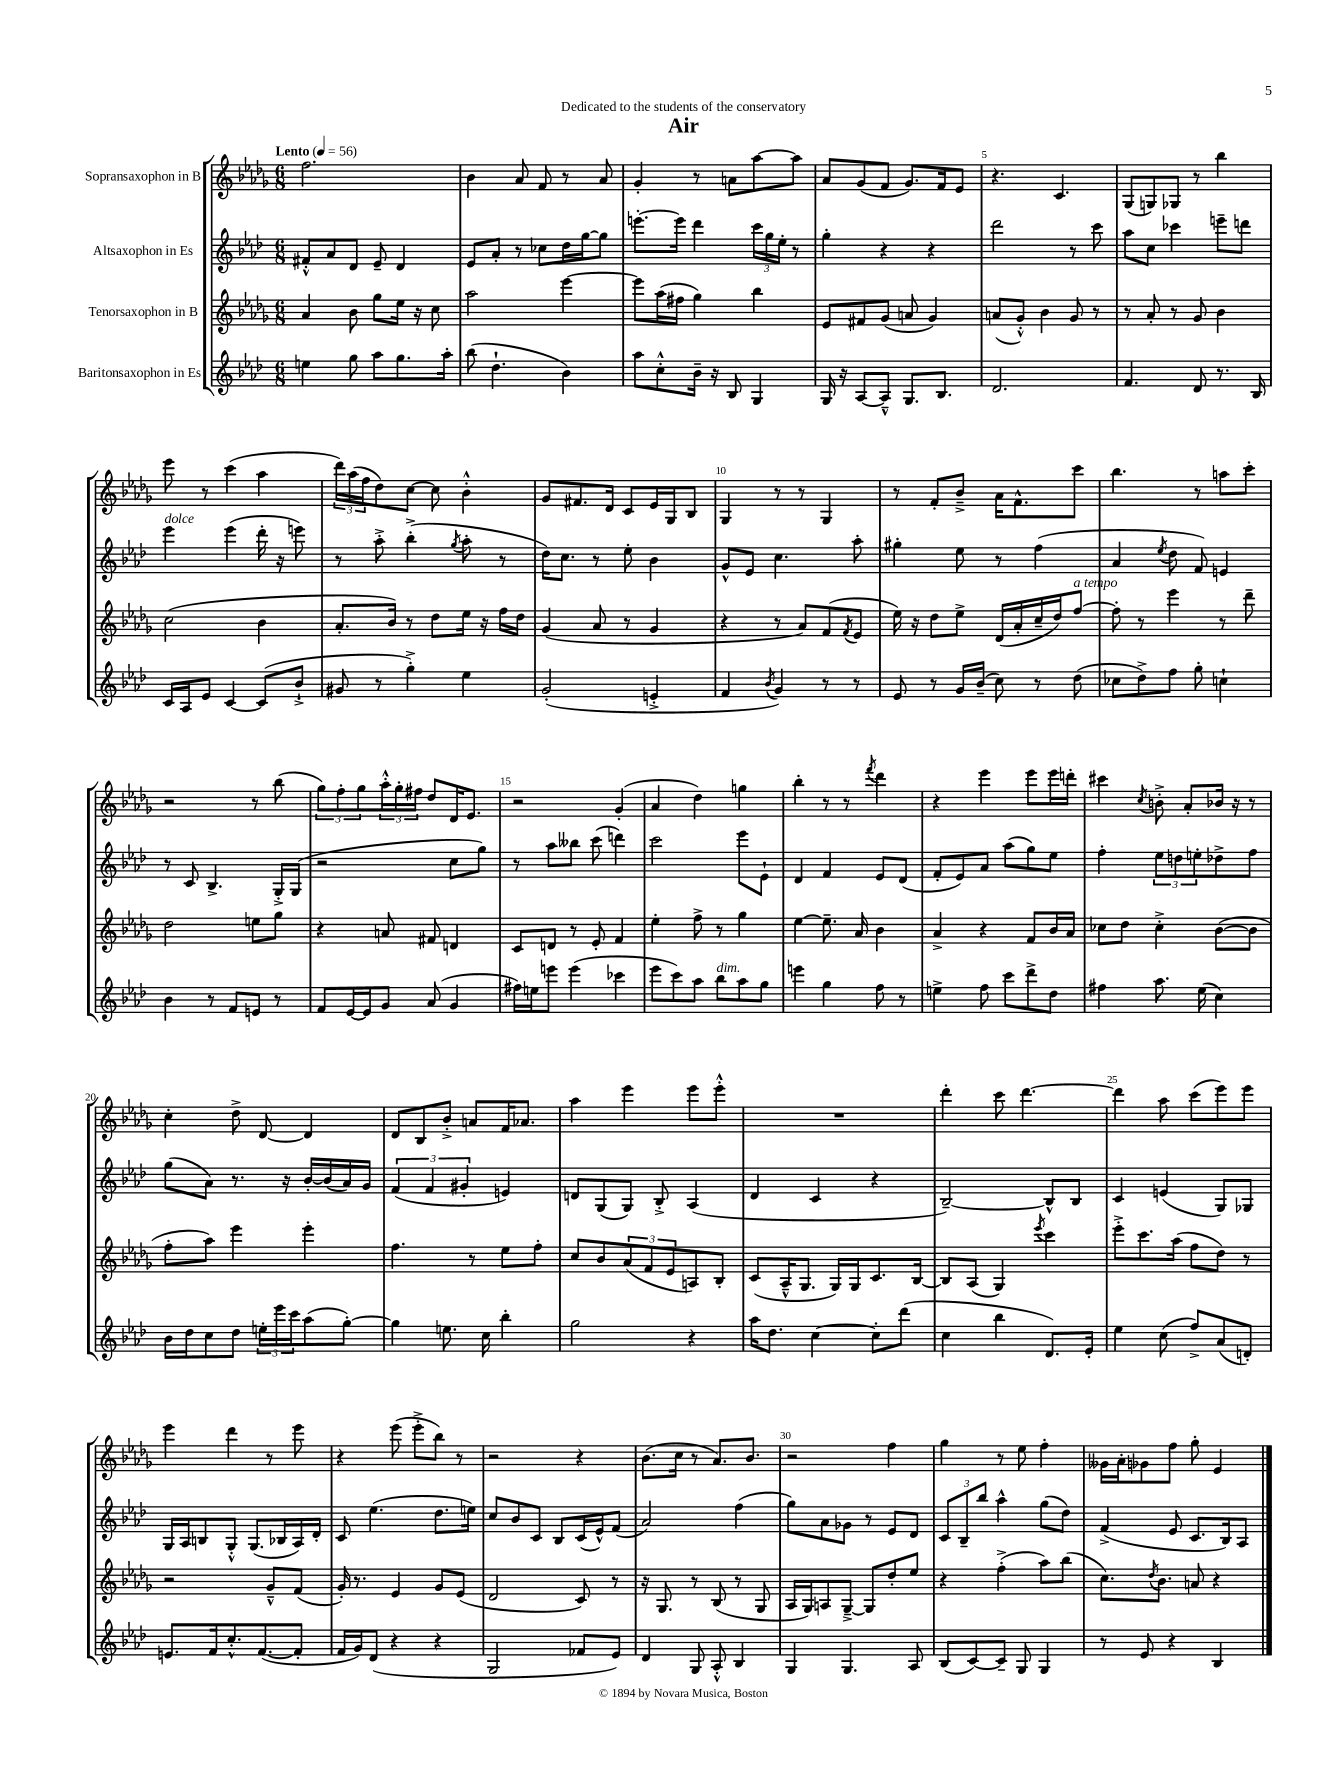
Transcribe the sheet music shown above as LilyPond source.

\header { title = "Air" dedication = "Dedicated to the students of the conservatory" }
<<
\new StaffGroup <<
\new Staff = "s0" \with { instrumentName = "Sopransaxophon in B" } {
    \clef treble \key des \major \numericTimeSignature \time 6/8 \tempo "Lento" 4 = 56
    f''2. |
    bes'4 aes'8 f'8 r8 aes'8 |
    ges'4-. r8 a'8 aes''8~ aes''8 |
    aes'8 ges'8( f'8 ges'8.) f'16 ees'8 |
    r4. c'4. |
    ges8( g8) ges8 r8 bes''4 |
    ees'''8 r8 c'''4( aes''4 |
    \tuplet 3/2 { des'''16) aes''16( f''16 } des''8) c''8~ c''8 bes'4-.-^ |
    ges'8 fis'8. des'16 c'8 ees'16 ges16 bes8 |
    ges4 r8 r8 ges4 |
    r8 f'8-. bes'8---> aes'16 f'8.-^ c'''8 |
    bes''4. r8 a''8 c'''8-. |
    r2 r8 bes''8( |
    \tuplet 3/2 { ges''8) f''8-. ges''8 } \tuplet 3/2 { aes''16-.-^ ges''16-. fis''16 } des''8 des'16 ees'8. |
    r2 ges'4-.( |
    aes'4 des''4) g''4 |
    bes''4-. r8 r8 \acciaccatura { f'''8 } des'''4 |
    r4 ees'''4 ees'''8 ees'''16 d'''16-. |
    cis'''4 \acciaccatura { c''8 } b'8-.-> aes'8-. bes'16 r16 r8 |
    c''4-. des''8-> des'8~ des'4 |
    des'8 bes8 bes'8-.-> a'8 f'16 aes'8. |
    aes''4 ees'''4 ees'''8 ees'''8-.-^ |
    R2. |
    des'''4-. c'''8 des'''4.~ |
    des'''4 aes''8 c'''8( ees'''8) ees'''8 |
    ees'''4 des'''4 r8 ees'''8 |
    r4 ees'''8( ees'''8-.-> bes''8) r8 |
    r2 r4 |
    bes'8.( c''16 r8 aes'8.) bes'8. |
    r2 f''4 |
    ges''4 r8 ees''8 f''4-. |
    geses'16 aes'16-. ges'8 f''8 ges''8-. ees'4 \bar "|." |
}
\new Staff = "s1" \with { instrumentName = "Altsaxophon in Es" } {
    \clef treble \key aes \major \numericTimeSignature \time 6/8
    fis'8-.-^ aes'8 des'8 ees'8-- des'4 |
    ees'8 aes'8-. r8 ces''8 des''16 g''16~ g''8 |
    e'''8.~-. e'''16 des'''4 \tuplet 3/2 { c'''16 g''16 ees''16-. } r8 |
    g''4-. r4 r4 |
    des'''2 r8 c'''8 |
    aes''8 c''8 ces'''4 e'''8-- d'''8 |
    ees'''4^\markup { \italic "dolce" } ees'''4( des'''16-. r16 e'''8) |
    r8 aes''8-.-> bes''4-.->( \acciaccatura { g''8 } aes''8-. r8 |
    des''16) c''8. r8 ees''8-. bes'4 |
    g'8-^ ees'8 c''4. aes''8-. |
    gis''4-. ees''8 r8 f''4( |
    aes'4 \acciaccatura { ees''8 } des''8 f'8) e'4 |
    r8 c'8 bes4.-> g16-.-> g16( |
    r2 c''8 g''8) |
    r8 aes''8 beses''8 c'''8( d'''4) |
    c'''2 ees'''8 ees'8-! |
    des'4 f'4 ees'8 des'8( |
    f'8-. ees'8) aes'8 aes''8( g''8) ees''8 |
    f''4-. \tuplet 3/2 { ees''8 d''8 e''8-. } des''8-> f''8 |
    g''8( aes'8) r8. r16 bes'16~-. bes'16( aes'16) g'16 |
    \tuplet 3/2 { f'4( f'4 gis'4-. } e'4) |
    d'8 g8( g8) bes8-.-> aes4( |
    des'4 c'4 r4 |
    bes2~--) bes8-^ bes8 |
    c'4 e'4( g8) ges8 |
    g16 aes16 b8 g8-.-^ g8.( bes16 aes16) des'16-. |
    c'8 ees''4.( des''8. e''16) |
    c''8 bes'8 c'8 bes8 c'16( ees'16-^) f'8( |
    aes'2) f''4( |
    g''8) aes'8 ges'8 r8 ees'8 des'8 |
    \tuplet 3/2 { c'8 bes8-- bes''8 } aes''4-^ g''8( des''8) |
    f'4->( ees'8 c'8. bes16) aes8 \bar "|." |
}
\new Staff = "s2" \with { instrumentName = "Tenorsaxophon in B" } {
    \clef treble \key des \major \numericTimeSignature \time 6/8
    aes'4 bes'8 ges''8 ees''16 r16 c''8 |
    aes''2 ees'''4~ |
    ees'''8 aes''16( fis''16 ges''4) bes''4 |
    ees'8 fis'8 ges'8( a'8 ges'4) |
    a'8( ges'8-.-^) bes'4 ges'8 r8 |
    r8 aes'8-. r8 ges'8 bes'4 |
    c''2( bes'4 |
    aes'8.-. bes'16) r8 des''8 ees''16 r16 f''16 des''16 |
    ges'4( aes'8 r8 ges'4 |
    r4 r8 aes'8) f'8( \acciaccatura { f'8 } ees'8 |
    ees''16) r16 des''8 ees''8-> des'16( aes'16-. c''16-- des''16) f''8~^\markup { \italic "a tempo" } |
    f''8-. r8 ees'''4 r8 des'''8-- |
    des''2 e''8 ges''8 |
    r4 a'8 fis'8 d'4 |
    c'8 d'8 r8 ees'8-. f'4 |
    ees''4-. f''8-> r8 ges''4 |
    ees''4~ ees''8.-- aes'16 bes'4 |
    aes'4-> r4 f'8 bes'16 aes'16 |
    ces''8 des''8 ces''4-.-> bes'8~( bes'8 |
    f''8-. aes''8) ees'''4 ees'''4-. |
    f''4. r8 ees''8 f''8-. |
    c''8 bes'8 \tuplet 3/2 { aes'8( f'8 ees'8 } a8) bes8-. |
    c'8( aes16---^ ges8. ges16) ges16 c'8. bes16~ |
    bes8 aes8( ges4) \acciaccatura { ees'''8 } c'''4 |
    ees'''8-.-> c'''8. aes''16( f''8 des''8) r8 |
    r2 ges'8---^ f'8( |
    ges'16-.) r8. ees'4 ges'8 ees'8( |
    des'2 c'8) r8 |
    r16 ges8. r8 bes8( r8 ges8 |
    aes16 ges16) a8 ges8~---> ges8 des''8-. ees''8 |
    r4 f''4-.->( aes''8) bes''8( |
    c''8.) \acciaccatura { des''8 } bes'8. a'8 r4 \bar "|." |
}
\new Staff = "s3" \with { instrumentName = "Baritonsaxophon in Es" } {
    \clef treble \key aes \major \numericTimeSignature \time 6/8
    e''4 g''8 aes''8 g''8. aes''16-. |
    bes''8( des''4.-! bes'4) |
    aes''8 c''8-.-^ bes'16-- r16 bes8 g4 |
    g16 r16 aes8~ aes8---^ g8. bes8. |
    des'2. |
    f'4. des'8 r8. bes16 |
    c'16 aes16 ees'8 c'4~ c'8( bes'8-!-> |
    gis'8 r8 g''4-.->) ees''4 |
    g'2-.( e'4-.-> |
    f'4 \acciaccatura { bes'8 } g'4) r8 r8 |
    ees'8 r8 g'16 bes'16--( c''8) r8 des''8( |
    ces''8 des''8->) f''8 g''8-. c''4-! |
    bes'4 r8 f'8 e'8 r8 |
    f'8 ees'16~ ees'16 g'8 aes'8( g'4 |
    fis''16) e''16 e'''8 e'''4( ces'''4 |
    ees'''8 c'''8) aes''8 bes''8^\markup { \italic "dim." } aes''8 g''8 |
    e'''4 g''4 f''8 r8 |
    e''4-> f''8 c'''8 des'''8-> des''8 |
    fis''4 aes''8. ees''16( c''4) |
    bes'16 des''16 c''8 des''8 \tuplet 3/2 { e''16-. ees'''16 c'''16 } aes''8( g''8~-.) |
    g''4 e''8. c''16 bes''4-. |
    g''2 r4 |
    aes''16 des''8. c''4~ c''8-. des'''8( |
    c''4 bes''4 des'8.) ees'16-. |
    ees''4 c''8( f''8->) aes'8( d'8-.) |
    e'8. f'16 c''8.-.-^ f'8.~( f'8-. |
    f'16 g'16) des'8( r4 r4 |
    g2 fes'8 ees'8) |
    des'4 g8 aes8-.-^ bes4 |
    g4 g4. aes8 |
    bes8( c'8~) c'8-- g8 g4 |
    r8 ees'8 r4 bes4 \bar "|." |
}
>>
>>
\layout { \context { \Score \override BarNumber.break-visibility = ##(#f #t #t) barNumberVisibility = #(every-nth-bar-number-visible 5) } }
